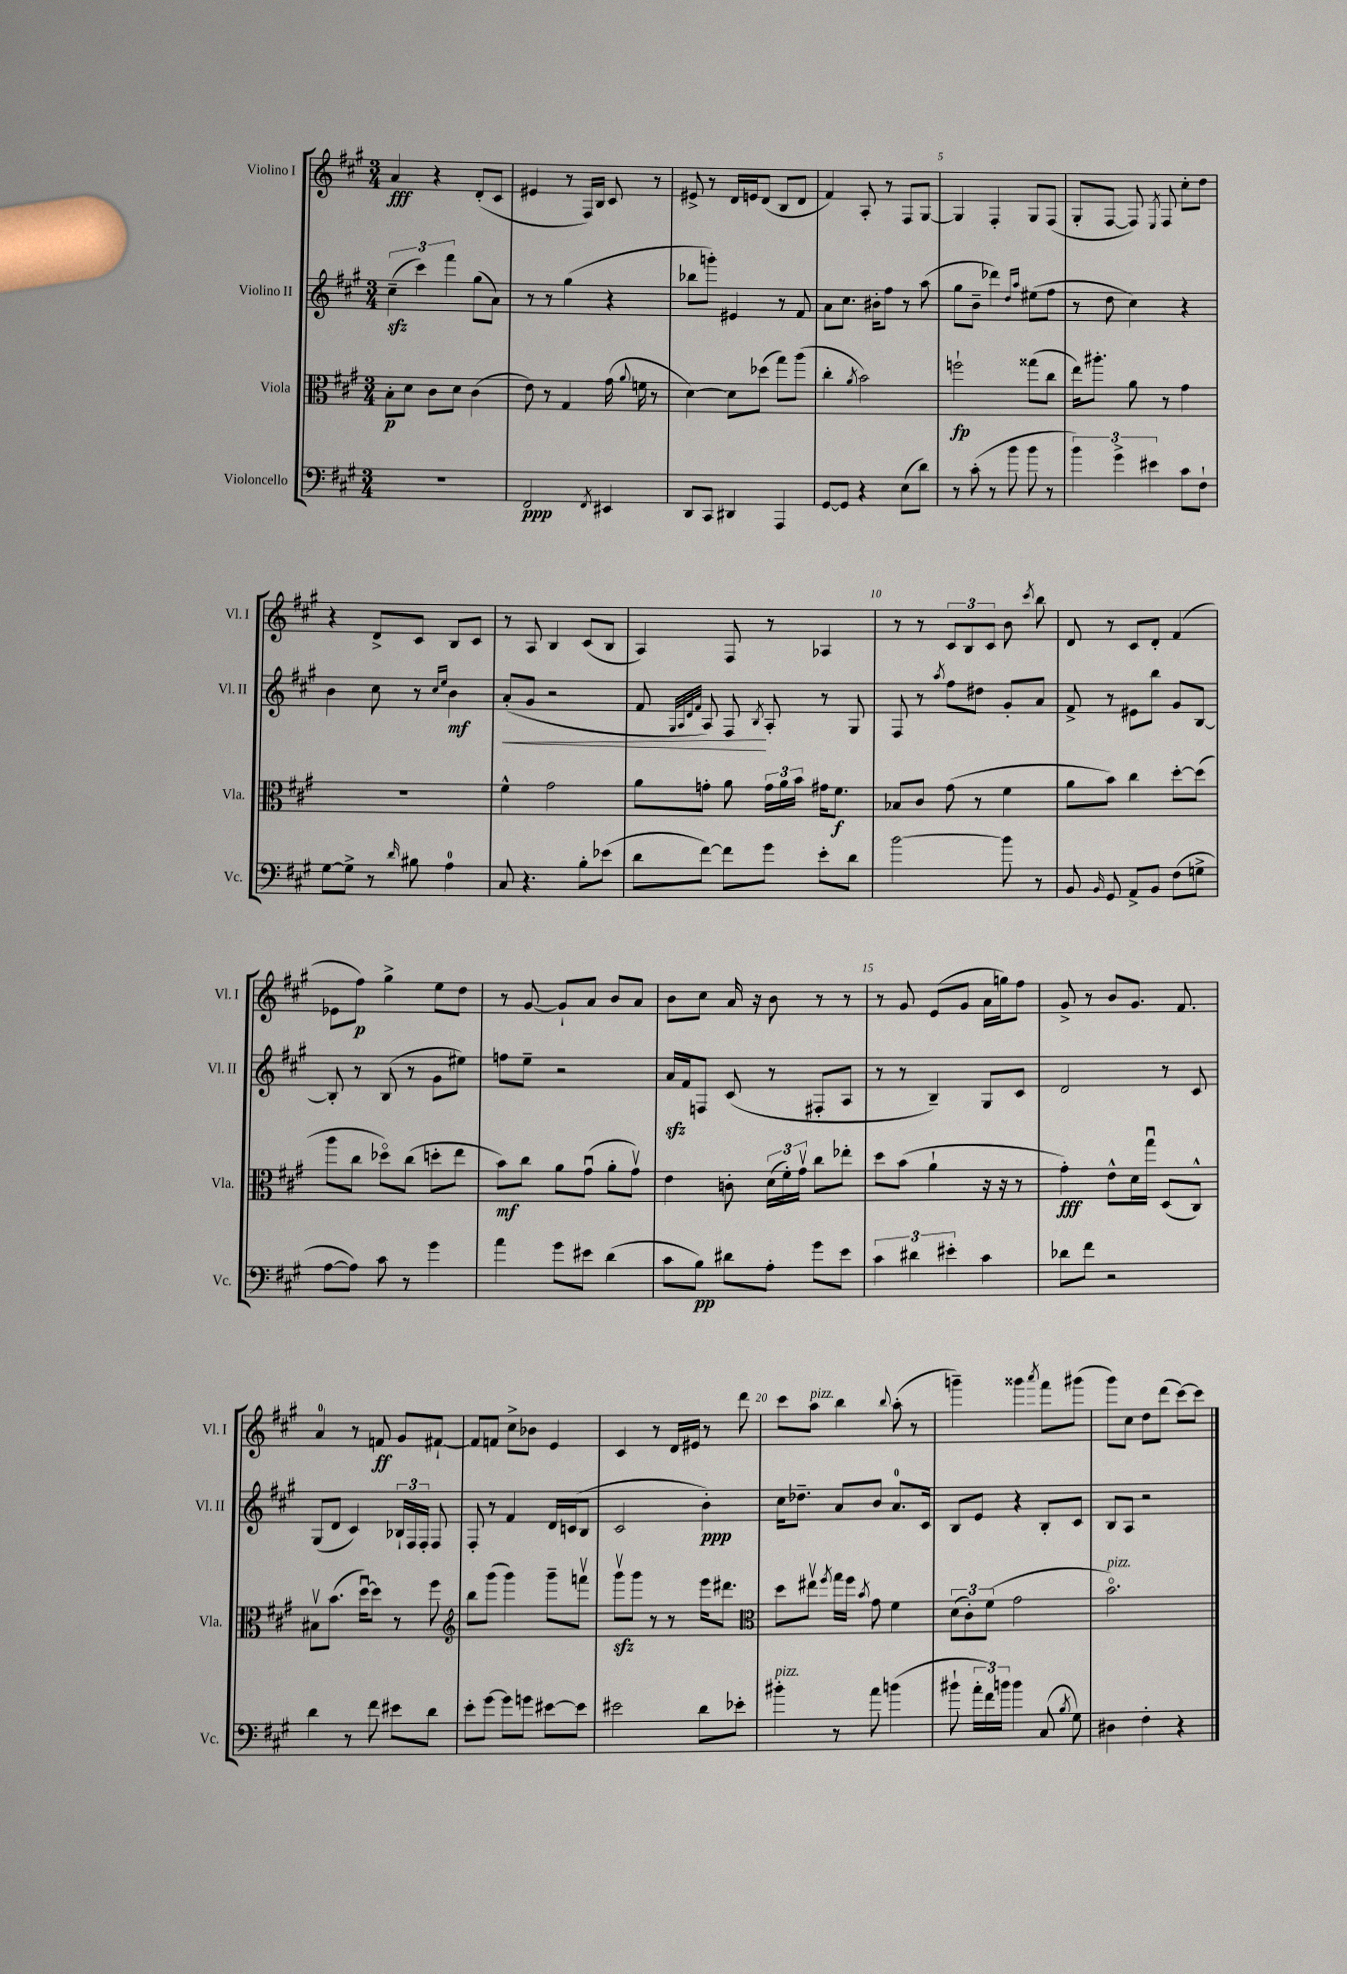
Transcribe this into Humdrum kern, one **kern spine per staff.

**kern	**dynam	**kern	**dynam	**kern	**dynam	**kern	**dynam
*part4	*part4	*part3	*part3	*part2	*part2	*part1	*part1
*staff4	*staff4	*staff3	*staff3	*staff2	*staff2	*staff1	*staff1
*I"Violoncello	*	*I"Viola	*	*I"Violino II	*	*I"Violino I	*
*I'Vc.	*	*I'Vla.	*	*I'Vl. II	*	*I'Vl. I	*
*clefF4	*	*clefC3	*	*clefG2	*	*clefG2	*
*k[f#c#g#]	*	*k[f#c#g#]	*	*k[f#c#g#]	*	*k[f#c#g#]	*
*M3/4	*	*M3/4	*	*M3/4	*	*M3/4	*
=1	=1	=1	=1	=1	=1	=1	=1
2.r	.	8B'\L	p	(6cc#zz~\	.	4a/	fff
.	.	8d\J	.	.	.	.	.
.	.	.	.	6ccc#\)	.	.	.
.	.	8c#\L	.	.	.	4r	.
.	.	.	.	6fff#\	.	.	.
.	.	8d\J	.	.	.	.	.
.	.	(4c#\	.	(8gg#\L	.	(8d'/L	.
.	.	.	.	8a\J)	.	8c#/J	.
=2	=2	=2	=2	=2	=2	=2	=2
2FF#/	ppp	8e\)	.	8r	.	4e#X/	.
.	.	8r	.	8r	.	.	.
.	.	4G#/	.	(4gg#\	.	8r	.
.	.	.	.	.	.	16F#/LL)	.
.	.	.	.	.	.	16B/JJ	.
8qFF#/	.	.	.	.	.	.	.
4EE#X/	.	(16g#\	.	4r	.	8c#/	.
.	.	8qqa/	.	.	.	.	.
.	.	16fn\	.	.	.	.	.
.	.	8r	.	.	.	8r	.
=3	=3	=3	=3	=3	=3	=3	=3
8DD/L	.	[4d\)	.	8bb-X\L	.	8e#X^/	.
8CC#/J	.	.	.	8gggn'\J)	.	8r	.
4DD#X/	.	8d\L]	.	4e#X/	.	16d/LL	.
.	.	.	.	.	.	16en/J	.
.	.	(8dd-X\J	.	.	.	(8d/J	.
4AAA/	.	8gg#\L)	.	8r	.	8B/L	.
.	.	(8aa\J	.	8f#/	.	8d/J	.
=4	=4	=4	=4	=4	=4	=4	=4
[8GG#/L	.	4cc#'\	.	8a\L	.	4f#/)	.
8GG#/J]	.	.	.	8.cc#\J	.	.	.
.	.	8qa/	.	.	.	.	.
4r	.	2b\)	.	.	.	8A'/	.
.	.	.	.	16b#X'\KL	.	.	.
.	.	.	.	8ff#\J	.	8r	.
(8E\L	.	.	.	8r	.	8F#/L	.
8d\J)	.	.	.	(8aa\	.	[8G#/J	.
=5	=5	=5	=5	=5	=5	=5	=5
8r	.	2ffn`\	fp	8gg#\L	.	4G#/]	.
(8c#'\	.	.	.	8b~\J	.	.	.
8r	.	.	.	4ddd-X\)	.	4F#'/	.
8b\	.	.	.	.	.	.	.
.	.	.	.	16qqdd/LL	.	.	.
.	.	.	.	16qqaa/JJ	.	.	.
8b\	.	(8gg##X\L	.	(8ee#X\L	.	8G#/L	.
8r	.	8cc#\J	.	8ff#\J	.	(8F#/J	.
=6	=6	=6	=6	=6	=6	=6	=6
6b\)	.	16ee\KL)	.	8r	.	8G#'/L	.
.	.	8.aa#X'\J	.	.	.	.	.
.	.	.	.	8dd\	.	[8F#/J	.
6g#^\	.	.	.	.	.	.	.
.	.	8a\	.	4cc#\)	.	8F#/])	.
6e#X\	.	.	.	.	.	.	.
.	.	.	.	.	.	8qE/	.
.	.	8r	.	.	.	8F#/	.
8c#\L	.	4g#\	.	4r	.	8cc#'\L	.
8F#`\J	.	.	.	.	.	8dd\J	.
!!LO:LB:g=z
=7	=7	=7	=7	=7	=7	=7	=7
[8G#\L	.	2.r	.	4b\	.	4r	.
8G#^\J]	.	.	.	.	.	.	.
8r	.	.	.	8cc#\	.	8d^/L	.
16qqd/	.	.	.	.	.	.	.
8B#X\	.	.	.	8r	.	8c#/J	.
.	.	.	.	16qqcc#/LL	.	.	.
.	.	.	.	16qqee/JJ	.	.	.
4A\	.	.	.	4b\	mf	8B/L	.
.	.	.	.	.	.	8c#/J	.
=8	=8	=8	=8	=8	=8	=8	=8
!	!	!	!	!	!LO:HP:b	!	!
8C#/	.	4f#^^\	.	(8a'/L	<	8r	.
4.r	.	.	.	8g#/J	.	8A/	.
.	.	2g#\	.	2r	.	4B/	.
8B'\L	.	.	.	.	.	(8c#/L	.
(8e-X\J	.	.	.	.	.	8B/J	.
=9	=9	=9	=9	=9	=9	=9	=9
8d\L	.	8a\L	.	8f#/	.	4A/)	.
.	.	.	.	32qqG#/LLL	.	.	.
.	.	.	.	32qqA/	.	.	.
.	.	.	.	32qqd/	.	.	.
.	.	.	.	32qqf#/JJJ	.	.	.
[8f#\J)	.	8gn'\J	.	8A/)	.	.	.
8f#\L]	.	8a\	.	8F#/	.	8F#/	.
.	.	.	.	8qB/	.	.	.
8g#\J	.	24g\LL	.	8A'/	[	8r	.
.	.	24a\	.	.	.	.	.
.	.	24b\JJ	.	.	.	.	.
8e'\L	.	16g#X\KL	.	8r	.	4A-X/	.
.	.	8.f#\J	f	.	.	.	.
8d\J	.	.	.	8G#/	.	.	.
=10	=10	=10	=10	=10	=10	=10	=10
[2b\	.	8B-X/L	.	8F#/	.	8r	.
.	.	8c#/J	.	8r	.	8r	.
.	.	.	.	8qaa/	.	.	.
.	.	(8g#\	.	8ff#\L	.	12c#/L	.
.	.	.	.	.	.	12B/	.
.	.	8r	.	8dd#X\J	.	.	.
.	.	.	.	.	.	12c#/J	.
8b\]	.	4f#\	.	8g#'/L	.	8b\	.
.	.	.	.	.	.	8qccc#/	.
8r	.	.	.	8a/J	.	8bb\	.
=11	=11	=11	=11	=11	=11	=11	=11
8BB/	.	8a\L	.	8f#^/	.	8d/	.
16qqBB/	.	.	.	.	.	.	.
8GG#/	.	8b\J)	.	8r	.	8r	.
8AA^/L	.	4cc#\	.	8e#X\L	.	8c#/L	.
8BB/J	.	.	.	8bb\J	.	8d'/J	.
(8F#\L	.	[8dd'\L	.	8g#/L	.	(4f#/	.
8Gn^\J	.	(8dd\J]	.	[8B/J	.	.	.
!!LO:LB:g=z
=12	=12	=12	=12	=12	=12	=12	=12
[8A\L	.	8aa\L	.	8B'/]	.	8e-X\L	.
8A\J])	.	8cc#\J	.	8r	.	8ff#\J)	p
8c#\	.	8dd-X\L)	.	(8B/	.	4gg#^\	.
8r	.	(8cc#\J	.	8r	.	.	.
4g#\	.	8ddn'\L	.	8g#\L	.	8ee\L	.
.	.	8ee\J	.	8ee#X\J)	.	8dd\J	.
=13	=13	=13	=13	=13	=13	=13	=13
4a\	.	8b\L)	mf	8ffn\L	.	8r	.
.	.	8cc#\J	.	8ee~\J	.	[8g#/	.
8g#\L	.	8a\L	.	2r	.	8g#`/L]	.
8e#X\J	.	(8g#u\J	.	.	.	8a/J	.
(4d\	.	8a'\L	.	.	.	8b/L	.
.	.	8g#v\J)	.	.	.	8a/J	.
=14	=14	=14	=14	=14	=14	=14	=14
8c#\L	.	4e\	.	16azz/LL	.	8b\L	.
.	.	.	.	16f#/J	.	.	.
8B\J)	pp	.	.	8Fn/J	.	8cc#\J	.
8d#X\L	.	8cn'\	.	(8c#/	.	16a/	.
.	.	.	.	.	.	16r	.
8A'\J	.	(24d\LL	.	8r	.	8b\	.
.	.	24f#'\)	.	.	.	.	.
.	.	24g#v\JJ	.	.	.	.	.
8g#\L	.	8cc#\L	.	8F#X'/L	.	8r	.
8e\J	.	8ee-X'\J	.	8A/J	.	8r	.
=15	=15	=15	=15	=15	=15	=15	=15
6c#\	.	8dd\L	.	8r	.	8r	.
.	.	(8b\J	.	8r	.	8g#/	.
6d#X\	.	.	.	.	.	.	.
.	.	4a`\	.	4B~/)	.	(8e/L	.
6e#X'\	.	.	.	.	.	.	.
.	.	.	.	.	.	8g#/J	.
4c#\	.	16r	.	8G#/L	.	16a\LL	.
.	.	16r	.	.	.	16ggn\J)	.
.	.	8r	.	8c#/J	.	8ff#\J	.
=16	=16	=16	=16	=16	=16	=16	=16
8d-X\L	.	4g#'\)	fff	2d/	.	8g#^/	.
8f#\J	.	.	.	.	.	8r	.
2r	.	8e^^\L	.	.	.	8b/L	.
.	.	16d\L	.	.	.	8.g#/J	.
.	.	16gg#u\JJ	.	.	.	.	.
.	.	(8D/L	.	8r	.	.	.
.	.	.	.	.	.	8.f#/	.
.	.	8C#^^/J)	.	8c#/	.	.	.
!!LO:LB:g=z
=17	=17	=17	=17	=17	=17	=17	=17
4d\	.	8B#Xv\L	.	(8G#/L	.	4a/	.
.	.	(8.b\J	.	8d/J	.	.	.
8r	.	.	.	4c#/)	.	8r	.
.	.	[16ddu\KL)	.	.	.	.	.
8f#\	.	8dd\J]	.	.	.	8fn/	ff
8e#X\L	.	8r	.	24B-X`/LL	.	8g#/L	.
.	.	.	.	24F#/	.	.	.
.	.	.	.	24F#'/JJ	.	.	.
8d\J	.	8ff#\	.	8F#/	.	[8f#X`/J	.
=18	=18	=18	=18	=18	=18	=18	=18
*	*	*clefG2	*	*	*	*	*
8e'\L	.	8bb\L	.	8F#'/	.	8f#/L]	.
[8g#\J	.	(8ggg#\J	.	8r	.	8fn/J	.
8g#\L]	.	4ggg#\)	.	4f#/	.	8cc#^\L	.
8gn\J	.	.	.	.	.	8b-X\J	.
[8e#X\L	.	8ggg#~\L	.	16d/LL	.	4e/	.
.	.	.	.	(16cn/J	.	.	.
8e#\J]	.	8fffnv\J	.	8B/J	.	.	.
=19	=19	=19	=19	=19	=19	=19	=19
2e#X\	.	8ggg#zzv\L	.	2c#/	.	4c#/	.
.	.	8ggg#\J	.	.	.	.	.
.	.	8r	.	.	.	8r	.
.	.	8r	.	.	.	16d/LL	.
.	.	.	.	.	.	16e#X/JJ	.
8d\L	.	16eee\KL	.	4b'\)	ppp	8r	.
.	.	8.ddd#X\J	.	.	.	.	.
8e-X'\J	.	.	.	.	.	8ddd\	.
=20	=20	=20	=20	=20	=20	=20	=20
*	*	*clefC3	*	*	*	*	*
!LO:TX:a:i:t=pizz.	!	!	!	!	!	!	!
4b#X'\	.	8dd\L	.	16cc#\KL	.	8ccc#\L	.
.	.	.	.	8.dd-X~\J	.	.	.
!	!	!	!	!	!	!LO:TX:a:i:t=pizz.	!
.	.	8ee#Xv\J	.	.	.	8aa\J	.
.	.	8qff#/	.	.	.	.	.
8r	.	16gg#\LL	.	8a/L	.	4bb\	.
.	.	16ff#\JJ	.	.	.	.	.
.	.	8qb/	.	.	.	.	.
8a\	.	8g#\	.	8b/J	.	.	.
.	.	.	.	.	.	8qqbb/	.
(4bn\	.	4f#\	.	8.a/L	.	(8aa'\	.
.	.	.	.	.	.	8r	.
.	.	.	.	16c#/Jk	.	.	.
=21	=21	=21	=21	=21	=21	=21	=21
8b#X`\	.	(12d\L	.	8B/L	.	4gggn~\)	.
.	.	12c#'\)	.	.	.	.	.
24a'\LL	.	.	.	8e/J	.	.	.
24f#\)	.	(12f#\J	.	.	.	.	.
24bn\JJ	.	.	.	.	.	.	.
4b\	.	2g#\	.	4r	.	4ggg##X\	.
.	.	.	.	.	.	8qaaa/	.
(8C#/	.	.	.	8B'/L	.	8fff#\L	.
8qB/	.	.	.	.	.	.	.
8G#\)	.	.	.	8c#/J	.	(8ggg#X\J	.
=22	=22	=22	=22	=22	=22	=22	=22
!	!	!LO:TX:a:i:t=pizz.	!	!	!	!	!
4D#X\	.	2.b\)	.	8B/L	.	8ggg#\L)	.
.	.	.	.	8A/J	.	8cc#\J	.
4F#'\	.	.	.	2r	.	8dd\L	.
.	.	.	.	.	.	(8ddd\J	.
4r	.	.	.	.	.	[8ccc#\L)	.
.	.	.	.	.	.	8ccc#\J]	.
==	==	==	==	==	==	==	==
*-	*-	*-	*-	*-	*-	*-	*-
